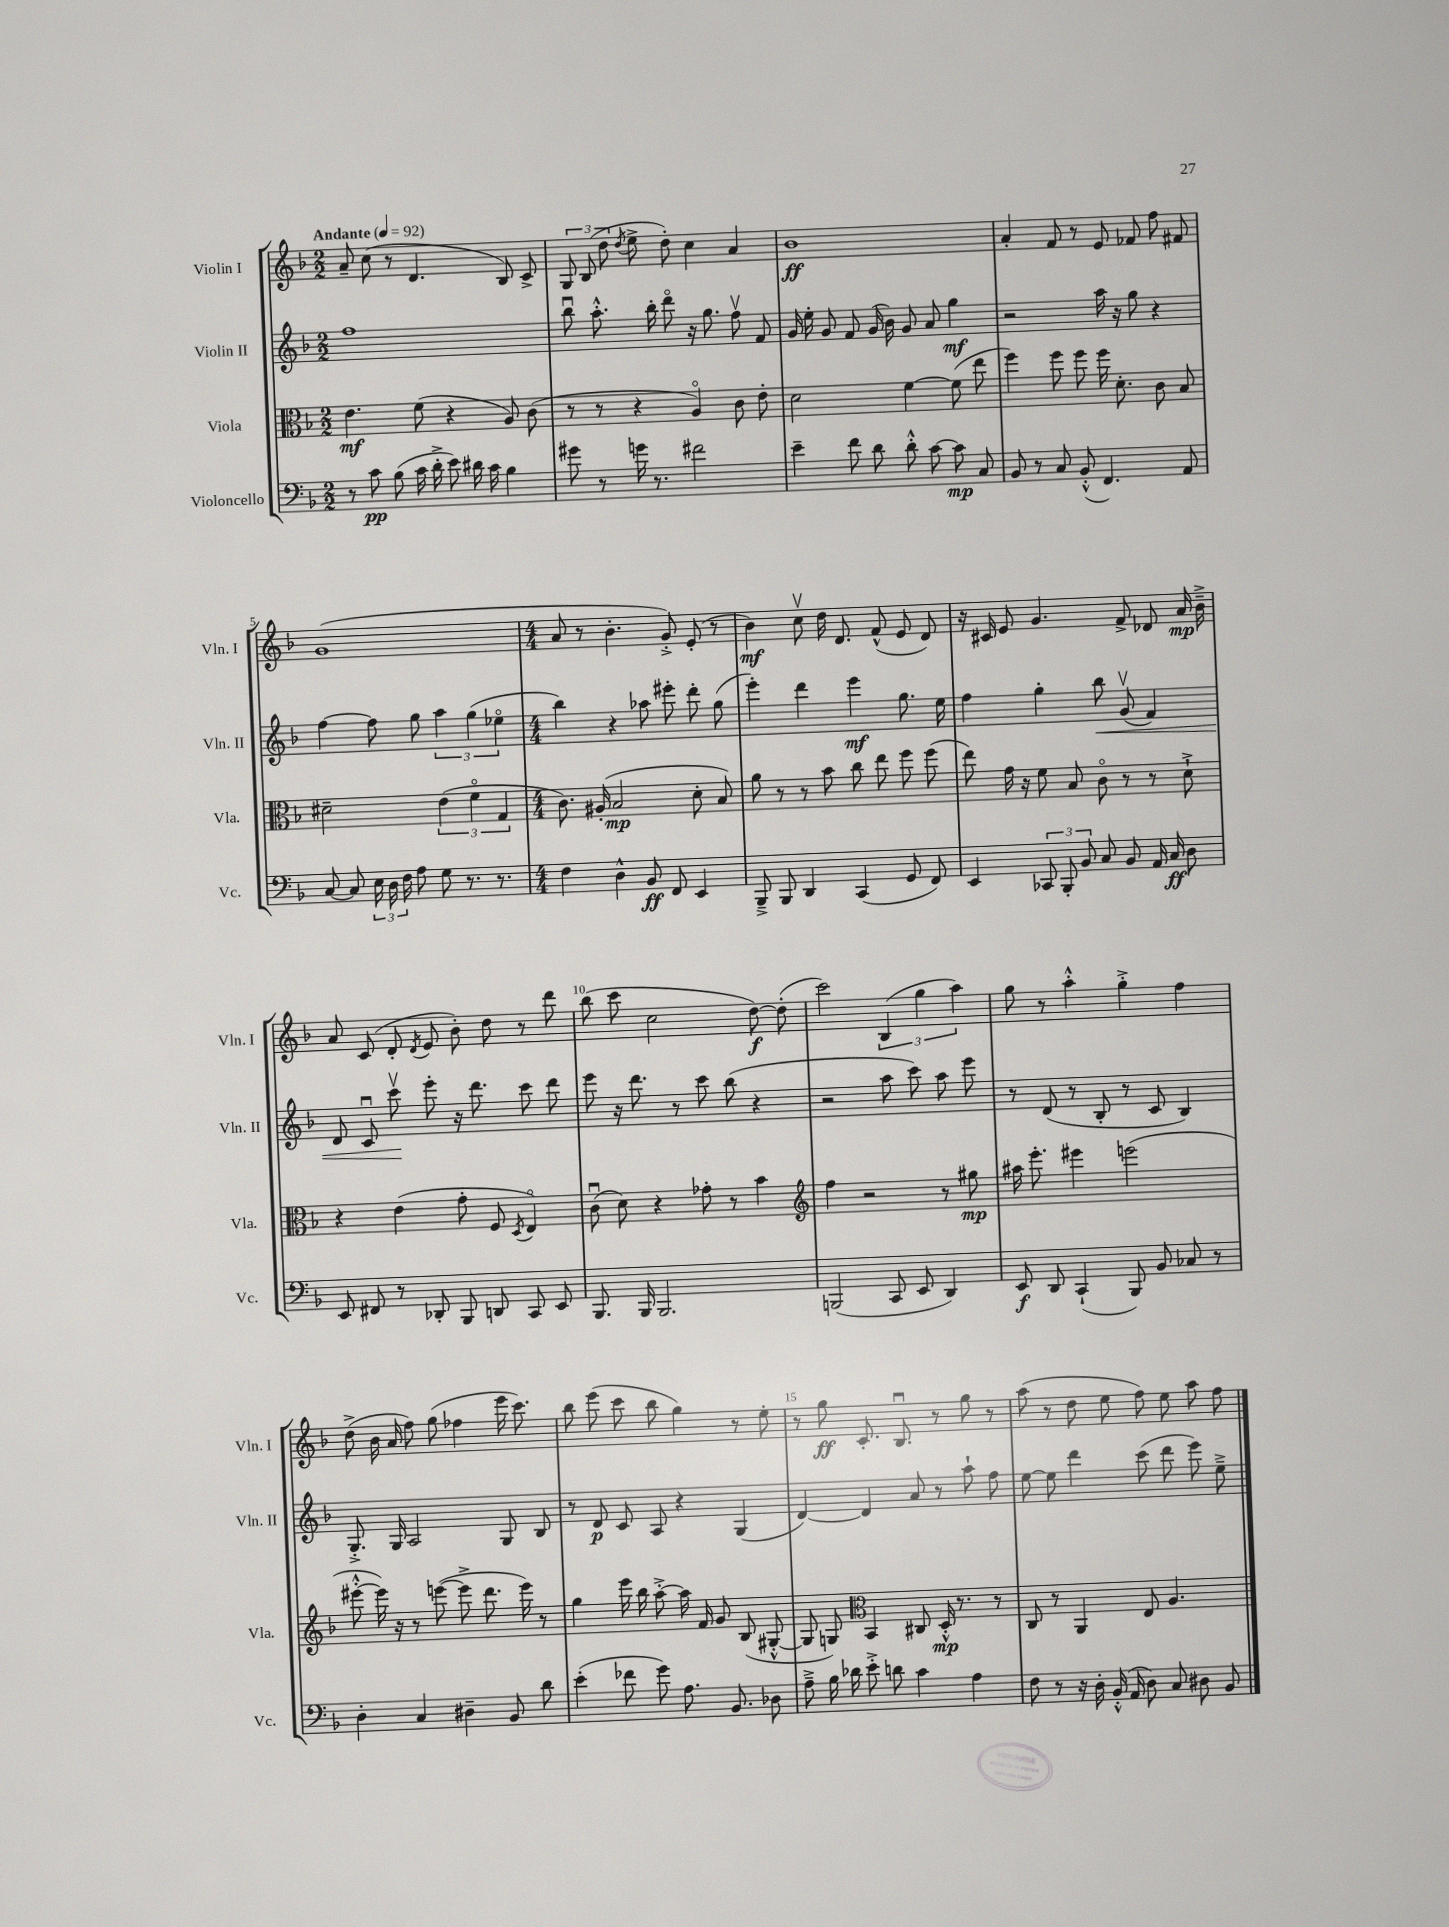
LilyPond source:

<<
\new StaffGroup <<
\new Staff = "s0" \with { instrumentName = "Violin I" shortInstrumentName = "Vln. I" } {
    \clef treble \key f \major \numericTimeSignature \time 2/2 \tempo "Andante" 4 = 92
    \autoBeamOff a'8-- c''8( r8 d'4. bes8) c'8-> |
    \tuplet 3/2 { g8 bes8( d''8 } \acciaccatura { d''8 } e''8-> d''8-.) c''4 a'4 |
    bes'1\ff |
    a'4-. f'8 r8 e'8 fes'8 f''8 fis'8 |
    g'1( |
    \numericTimeSignature \time 4/4 a'8 r8 bes'4.-. g'8-.->) e'8-.( r8 |
    bes'4\mf) c''8\upbow d''16 d'8. f'8-^( e'8 d'8) |
    r16 cis'16 e'8 g'4. f'8-> des'8 a'16\mp bes'16---> |
    a'8 c'8( d'8-. \acciaccatura { d'8 } e'8 bes'8-.) d''8 r8 d'''8 |
    bes''8( c'''8 c''2 d''8~\f) d''8-.( |
    c'''2) \tuplet 3/2 { bes4( g''4 a''4) } |
    g''8 r8 a''4-.-^ g''4-.-> f''4 |
    d''8->( bes'16 a'16 f''8) g''8( fes''4 e'''16 c'''8.) |
    bes''8 e'''8( c'''8 bes''8 g''4) r8 e''8-. |
    r8 g''8\ff c'8.-. bes8.\downbow r8 g''8 r8 |
    a''8( r8 d''8 e''8 f''8) e''8 a''8 f''8 \bar "|." |
}
\new Staff = "s1" \with { instrumentName = "Violin II" shortInstrumentName = "Vln. II" } {
    \clef treble \key f \major \numericTimeSignature \time 2/2
    \autoBeamOff f''1 |
    bes''8\downbow a''8.-.-^ bes''16-. d'''8\flageolet r16 g''8. f''8\upbow f'8 |
    g'16 e''16-. g'8 f'8 g'16( bes'16) g'8 a'8 g''4\mf |
    r2 a''16 r16 g''8 r4 |
    f''4~ f''8 g''8 \tuplet 3/2 { a''4 g''4( ees''4\flageolet } |
    \numericTimeSignature \time 4/4 bes''4) r4 aes''8 eis'''8-. d'''8-. g''8( |
    e'''4-.) d'''4 e'''4\mf g''8. e''16 |
    f''4 g''4-. bes''8\< g'8\upbow( f'4) |
    d'8 c'8\downbow c'''8\upbow\! e'''8-. r16 d'''8. c'''8 d'''8 |
    e'''8 r16 d'''8. r8 c'''8 bes''8( r4 |
    r2 a''8 c'''8) a''8 e'''8 |
    r8 d'8( r8 bes8-. r8 c'8 bes4) |
    g8.-.-> g16 a2 g8 bes8 |
    r8 d'8\p c'8 a8 r4 g4( |
    d'4~) d'4 a'8 r8 a''8-! f''8 |
    e''8~ e''8 d'''4 c'''8( d'''8 e'''8) e''8---> \bar "|." |
}
\new Staff = "s2" \with { instrumentName = "Viola" shortInstrumentName = "Vla." } {
    \clef alto \key f \major \numericTimeSignature \time 2/2
    \autoBeamOff e'4.\mf f'8( r4 a8) c'8( |
    r8 r8 r4 a4\flageolet) c'8 e'8-. |
    d'2 f'4~ f'8( e''8 |
    f''4) f''8 f''8 f''16 d'8.-. c'8 bes8 |
    dis'2-- \tuplet 3/2 { e'4( f'4\flageolet g4 } |
    \numericTimeSignature \time 4/4 c'8.) ais16-.( bes2\mp d'8-. bes8) |
    a'8 r8 r8 bes'8 c''8 e''8 f''8 f''8( |
    e''8) g'16 r16 f'8 bes8 c'8\flageolet r8 r8 d'8-!-> |
    r4 e'4( g'8-. f8 \acciaccatura { d8 } e4\flageolet) |
    c'8\downbow( d'8) r4 ges'8-. r8 bes'4 |
    \clef treble f''4 r2 r8 gis''8\mp |
    ais''16 e'''8.-. eis'''4 e'''2( |
    eis'''8~-.-^ eis'''16) r16 r8 e'''8~( e'''8-> d'''8. e'''16) r8 |
    g''4 e'''16 bes''16 a''8~-.-> a''16 f'16 g'8 bes8( gis8~-.-^ |
    gis8 g8) \clef alto bes,4 cis8 d16-.-^\mp r8. r8 |
    c8 r8 a,4 e8 a4. \bar "|." |
}
\new Staff = "s3" \with { instrumentName = "Violoncello" shortInstrumentName = "Vc." } {
    \clef bass \key f \major \numericTimeSignature \time 2/2
    \autoBeamOff r8 c'8\pp bes8( c'16 d'16-.-> e'8) dis'16 c'16 bes4 |
    gis'8 r8 g'16 r8. fis'2 |
    e'4-- f'8 d'8 d'8-.-^ c'8~ c'8\mp c8 |
    bes,8 r8 c8 bes,8-.-^( f,4.) a,8 |
    c8~ c8 \tuplet 3/2 { e16 d16 f16 } a8 g8 r8. r8. |
    \numericTimeSignature \time 4/4 f4 d4-^ bes,8\ff f,8 e,4 |
    bes,,8---> bes,,8 d,4 c,4( g,8 f,8) |
    e,4 \tuplet 3/2 { ces,8 bes,,8-. bes,8 } c8 bes,8 a,16 c16\ff d8 |
    e,8 fis,8 r8 des,8-. bes,,8 d,8 c,8 e,8 |
    bes,,8. bes,,16 bes,,2. |
    b,,2( c,8 e,8 d,4) |
    e,8\f d,8 c,4-!( bes,,8) bes,8 ces8 r8 |
    d4-. c4 dis4-- bes,8 d'8 |
    e'4-.( fes'8 g'8) a8. bes,8. des8 |
    a8---> bes16 des'16 e'8-.-> d'8 c'4 a4 |
    f8 r8 r16 d16-. bes,16-.-^( a,16 d8) c8 dis8 bes,8 \bar "|." |
}
>>
>>
\layout { \context { \Score \override BarNumber.break-visibility = ##(#f #t #t) barNumberVisibility = #(every-nth-bar-number-visible 5) } }
